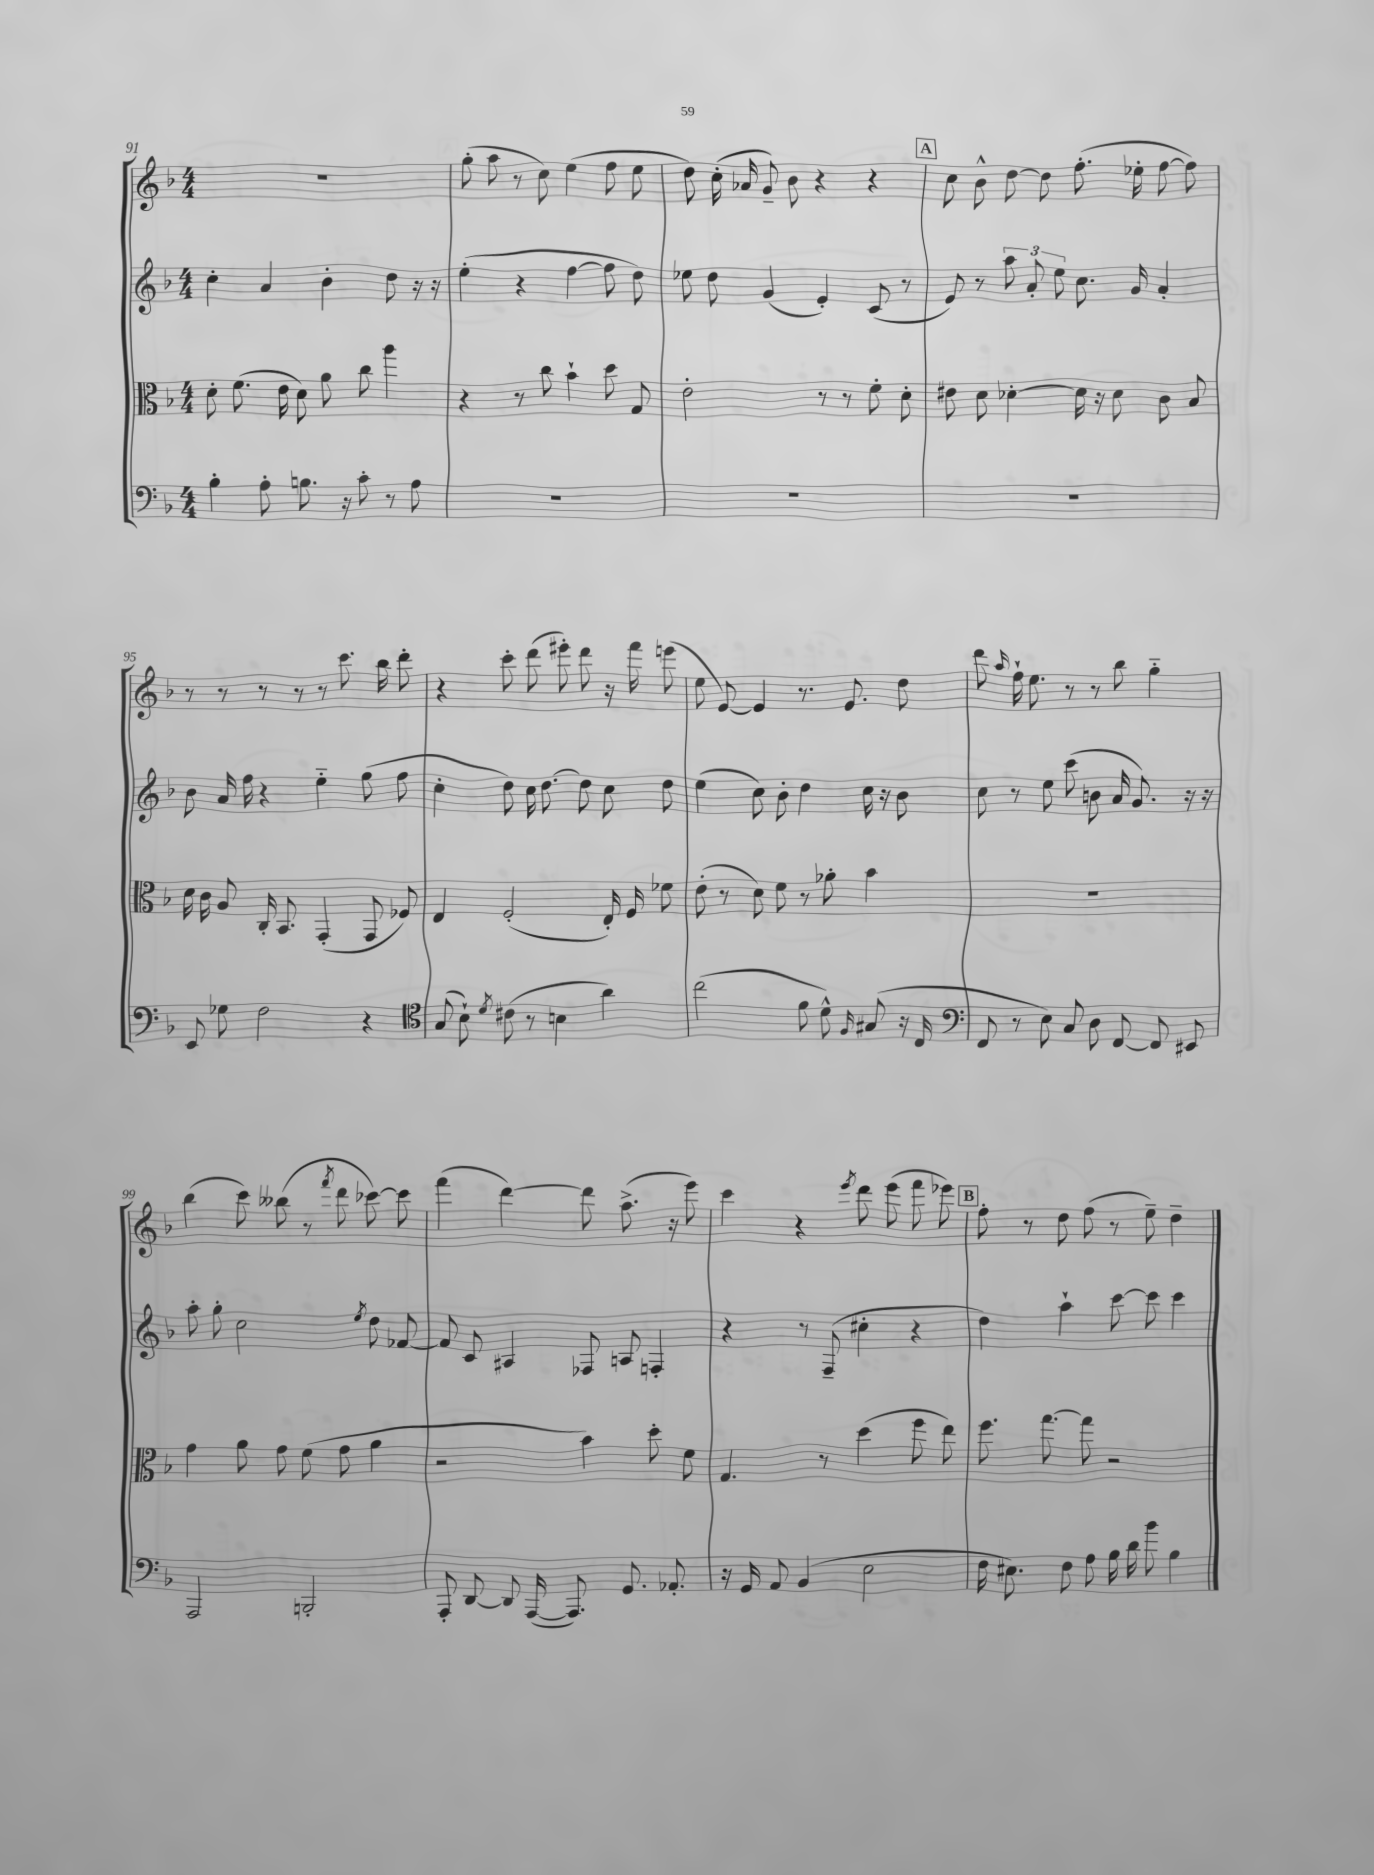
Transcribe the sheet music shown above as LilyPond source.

<<
\new StaffGroup <<
\new Staff = "s0" {
    \clef treble \key f \major \numericTimeSignature \time 4/4
    \autoBeamOff R1 |
    g''8-.( a''8 r8 c''8) e''4( f''8 e''8 |
    d''8) c''16-.( aes'16 g'8--) bes'8 r4 r4 |
    \mark \markup { \box "A" } c''8 bes'8-^ d''8~ d''8 f''8.-.( ees''16-. f''8~ f''8) |
    r8 r8 r8 r8 r8 c'''8. bes''16 d'''8-. |
    r4 c'''8-. d'''8( eis'''8-.) d'''8 r16 f'''16 e'''8( |
    e''8 e'8~) e'4 r8. e'8. d''8 |
    d'''8 \grace { a''16 } f''16-! e''8. r8 r8 bes''8 g''4-_ |
    bes''4( c'''8) beses''8( r8 \acciaccatura { f'''8 } d'''8 ces'''8~) ces'''8 |
    f'''4( d'''4~) d'''8 a''8.->( r16 e'''8) |
    c'''4 r4 \acciaccatura { e'''8 } d'''8 e'''8( f'''8 ees'''8) |
    \mark \markup { \box "B" } f''8-. r8 d''8 f''8( r8 e''8--) d''4-- \bar "|." |
}
\new Staff = "s1" {
    \clef treble \key f \major \numericTimeSignature \time 4/4
    \autoBeamOff c''4-. a'4 bes'4-. d''8 r16 r16 |
    e''4-.( r4 f''4~ f''8 d''8) |
    ees''8 d''8 g'4( e'4-.) c'8( r8 |
    \mark \markup { \box "A" } e'8) r8 \tuplet 3/2 { a''8 a'8-. e''8 } c''8. g'16 a'4-. |
    bes'8 a'16 f''16 r4 e''4-_ g''8( f''8 |
    c''4-. d''8) c''16 d''8.~ d''8 c''8 d''8 |
    e''4( c''8) bes'8-. d''4 c''16 r16 bes'8 |
    c''8 r8 e''8 c'''8( b'8 a'16 g'8.) r16 r16 |
    a''8-. g''8-. c''2 \acciaccatura { e''8 } d''8 fes'8~ |
    fes'8 c'8 ais4 fes8 a8 f4-. |
    r4 r8 f8--( cis''4-. r4 |
    \mark \markup { \box "B" } d''4) a''4-! c'''8~ c'''8 c'''4 \bar "|." |
}
\new Staff = "s2" {
    \clef alto \key f \major \numericTimeSignature \time 4/4
    \autoBeamOff d'8-. f'8.( e'16 d'8) a'8 c''8 a''4 |
    r4 r8 c''8 bes'4-! d''8 g8 |
    e'2-. r8 r8 f'8-. d'8-. |
    \mark \markup { \box "A" } eis'8 d'8 des'4~-. des'16 r16 des'8 c'8 bes8 |
    d'16 c'16 a8 c16-. bes,8. g,4-.( g,8 fes8) |
    e4 f2-.( e16-.) f16 fes'8 |
    e'8-.( r8 d'8) f'8 r8 aes'8-. bes'4 |
    R1 |
    g'4 a'8 g'8 f'8( g'8 a'4 |
    r2 bes'4) d''8-. f'8 |
    g4. r8 d''4( f''8 e''8) |
    \mark \markup { \box "B" } f''8. g''8.~ g''8 r2 \bar "|." |
}
\new Staff = "s3" {
    \clef bass \key f \major \numericTimeSignature \time 4/4
    \autoBeamOff bes4-. a8-. b8. r16 c'8-. r8 a8 |
    R1 |
    R1 |
    \mark \markup { \box "A" } R1 |
    e,8 ges8 f2 r4 |
    \clef tenor g8( bes8-!) \acciaccatura { d'8 } cis'8( r8 b4 a'4) |
    c''2( f'8 d'8-^) \grace { f16 } gis8( r16 c16 |
    \clef bass f,8 r8 e8) c8 d8 f,8~ f,8 eis,8 |
    a,,2 b,,2-. |
    a,,8-. d,8~ d,8 a,,16~( a,,8.) g,8. aes,8.-. |
    r16 g,16 a,8 bes,4( e2 |
    \mark \markup { \box "B" } f16 eis8.) f8 a8 bes16 d'16 bes'8 bes4 \bar "|." |
}
>>
>>
\layout { \context { \Score currentBarNumber = #91 } }
